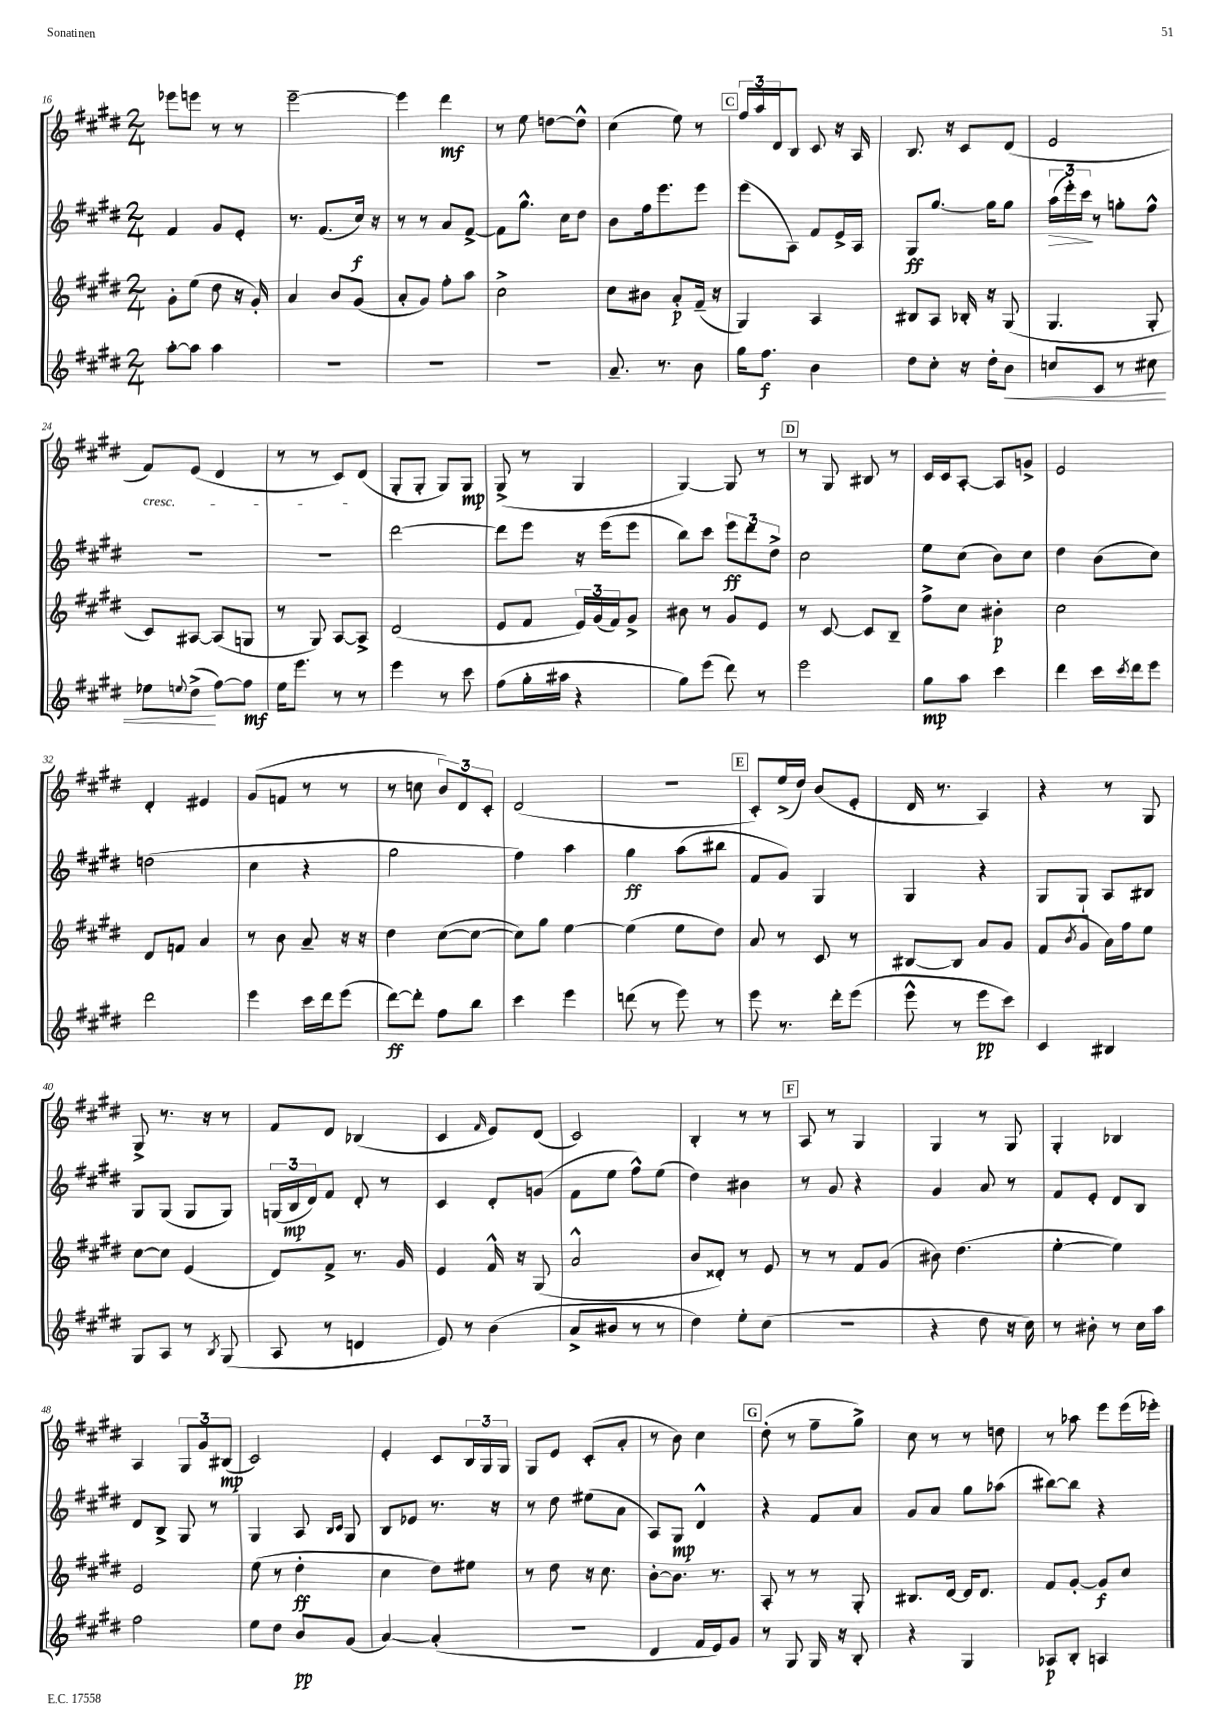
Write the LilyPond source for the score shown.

<<
\new StaffGroup <<
\new Staff = "s0" {
    \clef treble \key e \major \numericTimeSignature \time 2/4
    ees'''8 e'''8 r8 r8 |
    e'''2~-- |
    e'''4 dis'''4\mf |
    r8 e''8 d''8~ d''8-^ |
    cis''4( e''8) r8 |
    \mark \markup { \box "C" } \tuplet 3/2 { fis''16 a''16 dis'16 } b8 cis'8 r16 a16 |
    b8. r16 cis'8 dis'8( |
    e'2 |
    fis'8\cresc) e'8( dis'4 |
    r8 r8 cis'8) dis'8\!( |
    gis8-. gis8-. gis8) gis8\mp |
    gis8->( r8 gis4 |
    gis4~) gis8 r8 |
    \mark \markup { \box "D" } r8 gis8 bis8 r8 |
    cis'16 cis'16 a8~-. a8 g'8-> |
    e'2 |
    dis'4-. eis'4 |
    gis'8( f'8 r8 r8 |
    r8 c''8 \tuplet 3/2 { b'8) dis'8 cis'8-. } |
    dis'2( |
    R2 |
    \mark \markup { \box "E" } cis'8-.) e''16->( dis''16) b'8( e'8-. |
    dis'16 r8. a4) |
    r4 r8 gis8 |
    gis8-> r8. r16 r8 |
    fis'8 dis'8 bes4( |
    cis'4 \grace { fis'16 } e'8) dis'8( |
    cis'2) |
    b4-. r8 r8 |
    \mark \markup { \box "F" } a8 r8 gis4 |
    gis4 r8 gis8 |
    gis4-. bes4 |
    a4 \tuplet 3/2 { gis8 gis'8 bis8\mp( } |
    cis'2) |
    e'4-. cis'8 \tuplet 3/2 { b16 gis16 gis16 } |
    gis8 e'8 cis'8-.( a'8-. |
    r8 b'8) cis''4 |
    \mark \markup { \box "G" } dis''8-.( r8 fis''8-- gis''8->) |
    cis''8 r8 r8 d''8 |
    r8 aes''8 e'''8 e'''16( ees'''16-.) \bar "|." |
}
\new Staff = "s1" {
    \clef treble \key e \major \numericTimeSignature \time 2/4
    fis'4 gis'8 e'8-. |
    r8. fis'8.( cis''16\f) r16 |
    r8 r8 a'8 fis'8~-> |
    fis'8 gis''8.-^ cis''16 dis''8 |
    b'8 fis''16 e'''8. e'''8 |
    \mark \markup { \box "C" } e'''8( a8) fis'8 e'16-> a16 |
    gis8\ff gis''8.~ gis''16 gis''8 |
    \tuplet 3/2 { a''16\>( e'''16-.) cis'''16\! } r8 g''8-. fis''8-^ |
    R2 |
    R2 |
    dis'''2~ |
    dis'''8 e'''8 r16 e'''16( e'''8 |
    b''8) cis'''8 \tuplet 3/2 { e'''8\ff dis'''8 dis''8-> } |
    \mark \markup { \box "D" } cis''2 |
    e''8 cis''8( b'8) cis''8 |
    dis''4 b'8( cis''8) |
    d''2( |
    cis''4 r4 |
    gis''2 |
    fis''4) a''4 |
    gis''4\ff a''8( bis''8 |
    \mark \markup { \box "E" } fis'8 gis'8) gis4 |
    gis4 r4 |
    gis8 gis8-! a8 bis8 |
    gis8 gis8( gis8 gis8) |
    \tuplet 3/2 { g16( b16\mp dis'16) } fis'8 dis'8-. r8 |
    cis'4 dis'8-. g'8( |
    fis'8 e''8 fis''8-^) e''8( |
    dis''4) bis'4 |
    \mark \markup { \box "F" } r8 gis'8 r4 |
    gis'4 a'8 r8 |
    fis'8 e'8-. dis'8 b8 |
    dis'8 b8-> gis8 r8 |
    gis4 a8 \grace { b16 cis'16 } gis8 |
    b8 ees'8 r8. r16 |
    r8 dis''8 eis''8( a'8 |
    a8) gis8\mp dis'4-^ |
    \mark \markup { \box "G" } r4 fis'8 a'8 |
    gis'8 a'8 gis''8 aes''8( |
    bis''8~) bis''8 r4 \bar "|." |
}
\new Staff = "s2" {
    \clef treble \key e \major \numericTimeSignature \time 2/4
    gis'8-. e''8( dis''8 r16 gis'16-.) |
    a'4 b'8 gis'8( |
    a'8-. gis'8) fis''8-. a''8 |
    cis''2-> |
    cis''8 bis'8 a'8-.\p fis'16--( r16 |
    \mark \markup { \box "C" } gis4) a4 |
    bis8 a8 bes16-. r16 gis8( |
    gis4. gis8-. |
    cis'8) ais8~ ais8( g8 |
    r8 gis8) a8~ a8-> |
    dis'2( |
    e'8 fis'8 \tuplet 3/2 { e'16) gis'16( fis'16) } gis'8-> |
    bis'8 r8 gis'8 e'8 |
    \mark \markup { \box "D" } r8 cis'8~ cis'8 b8-- |
    fis''8-> cis''8 bis'4-.\p |
    cis''2 |
    dis'8 f'8 a'4 |
    r8 b'8 a'8-- r16 r16 |
    dis''4 cis''8~( cis''8~ |
    cis''8) gis''8 e''4~ |
    e''4( e''8 dis''8) |
    \mark \markup { \box "E" } a'8 r8 cis'8 r8 |
    bis8~ bis8 a'8 gis'8 |
    fis'8( \acciaccatura { b'8 } gis'8 a'16) fis''16 e''8 |
    cis''8~ cis''8 e'4( |
    dis'8) fis'8-> r8. gis'16 |
    e'4 fis'16-^ r16 gis8( |
    a'2-^ |
    b'8 disis'8-.) r8 e'8 |
    \mark \markup { \box "F" } r8 r8 fis'8 gis'8( |
    bis'8) dis''4.( |
    e''4~-. e''4) |
    e'2 |
    e''8( r8 dis''4-.\ff |
    cis''4 dis''8) eis''8 |
    r8 dis''8 r16 cis''8. |
    b'8~-. b'8. r8. |
    \mark \markup { \box "G" } a8-. r8 r8 gis8-. |
    bis8. dis'16~ dis'16 dis'8. |
    fis'8 gis'8~-. gis'8\f cis''8 \bar "|." |
}
\new Staff = "s3" {
    \clef treble \key e \major \numericTimeSignature \time 2/4
    a''8~-. a''8 a''4 |
    R2 |
    R2 |
    R2 |
    a'8.-- r8. b'8 |
    \mark \markup { \box "C" } gis''16 fis''8.\f b'4 |
    dis''8 cis''8-. r16 dis''16-. b'8\< |
    c''8 cis'8 r8 cis''8 |
    ees''8 \appoggiatura { e''8 } dis''8->\!( fis''8~) fis''8\mf |
    e''16 e'''8. r8 r8 |
    e'''4 r8 cis'''8 |
    fis''8( gis''16-. ais''16 r4 |
    gis''8) e'''8( dis'''8) r8 |
    \mark \markup { \box "D" } e'''2 |
    gis''8\mp a''8 cis'''4 |
    dis'''4 cis'''16 \acciaccatura { cis'''8 } dis'''16 e'''8 |
    dis'''2 |
    e'''4 cis'''16 dis'''16 e'''8( |
    dis'''8~\ff) dis'''8-. fis''8 b''8 |
    cis'''4 e'''4 |
    d'''8( r8 e'''8) r8 |
    \mark \markup { \box "E" } e'''8 r8. dis'''16-. e'''8( |
    e'''8-^ r8 e'''8\pp cis'''8) |
    cis'4 bis4 |
    gis8 a8 r8 \acciaccatura { b8 } gis8( |
    a8 r8 d'4 |
    e'8) r8 b'4( |
    a'8-> bis'8 r8 r8 |
    dis''4) e''8-. cis''8( |
    \mark \markup { \box "F" } R2 |
    r4 dis''8 r16 cis''16) |
    r8 bis'8-. r8 cis''16 a''16 |
    fis''2 |
    e''8 dis''8 b'8\pp gis'8( |
    a'4~) a'4-.( |
    r2 |
    dis'4 fis'16 e'16) gis'8 |
    \mark \markup { \box "G" } r8 gis8 gis16 r16 b8-. |
    r4 gis4 |
    aes8\p b8-. a4 \bar "|." |
}
>>
>>
\layout { \context { \Score currentBarNumber = #16 } }
